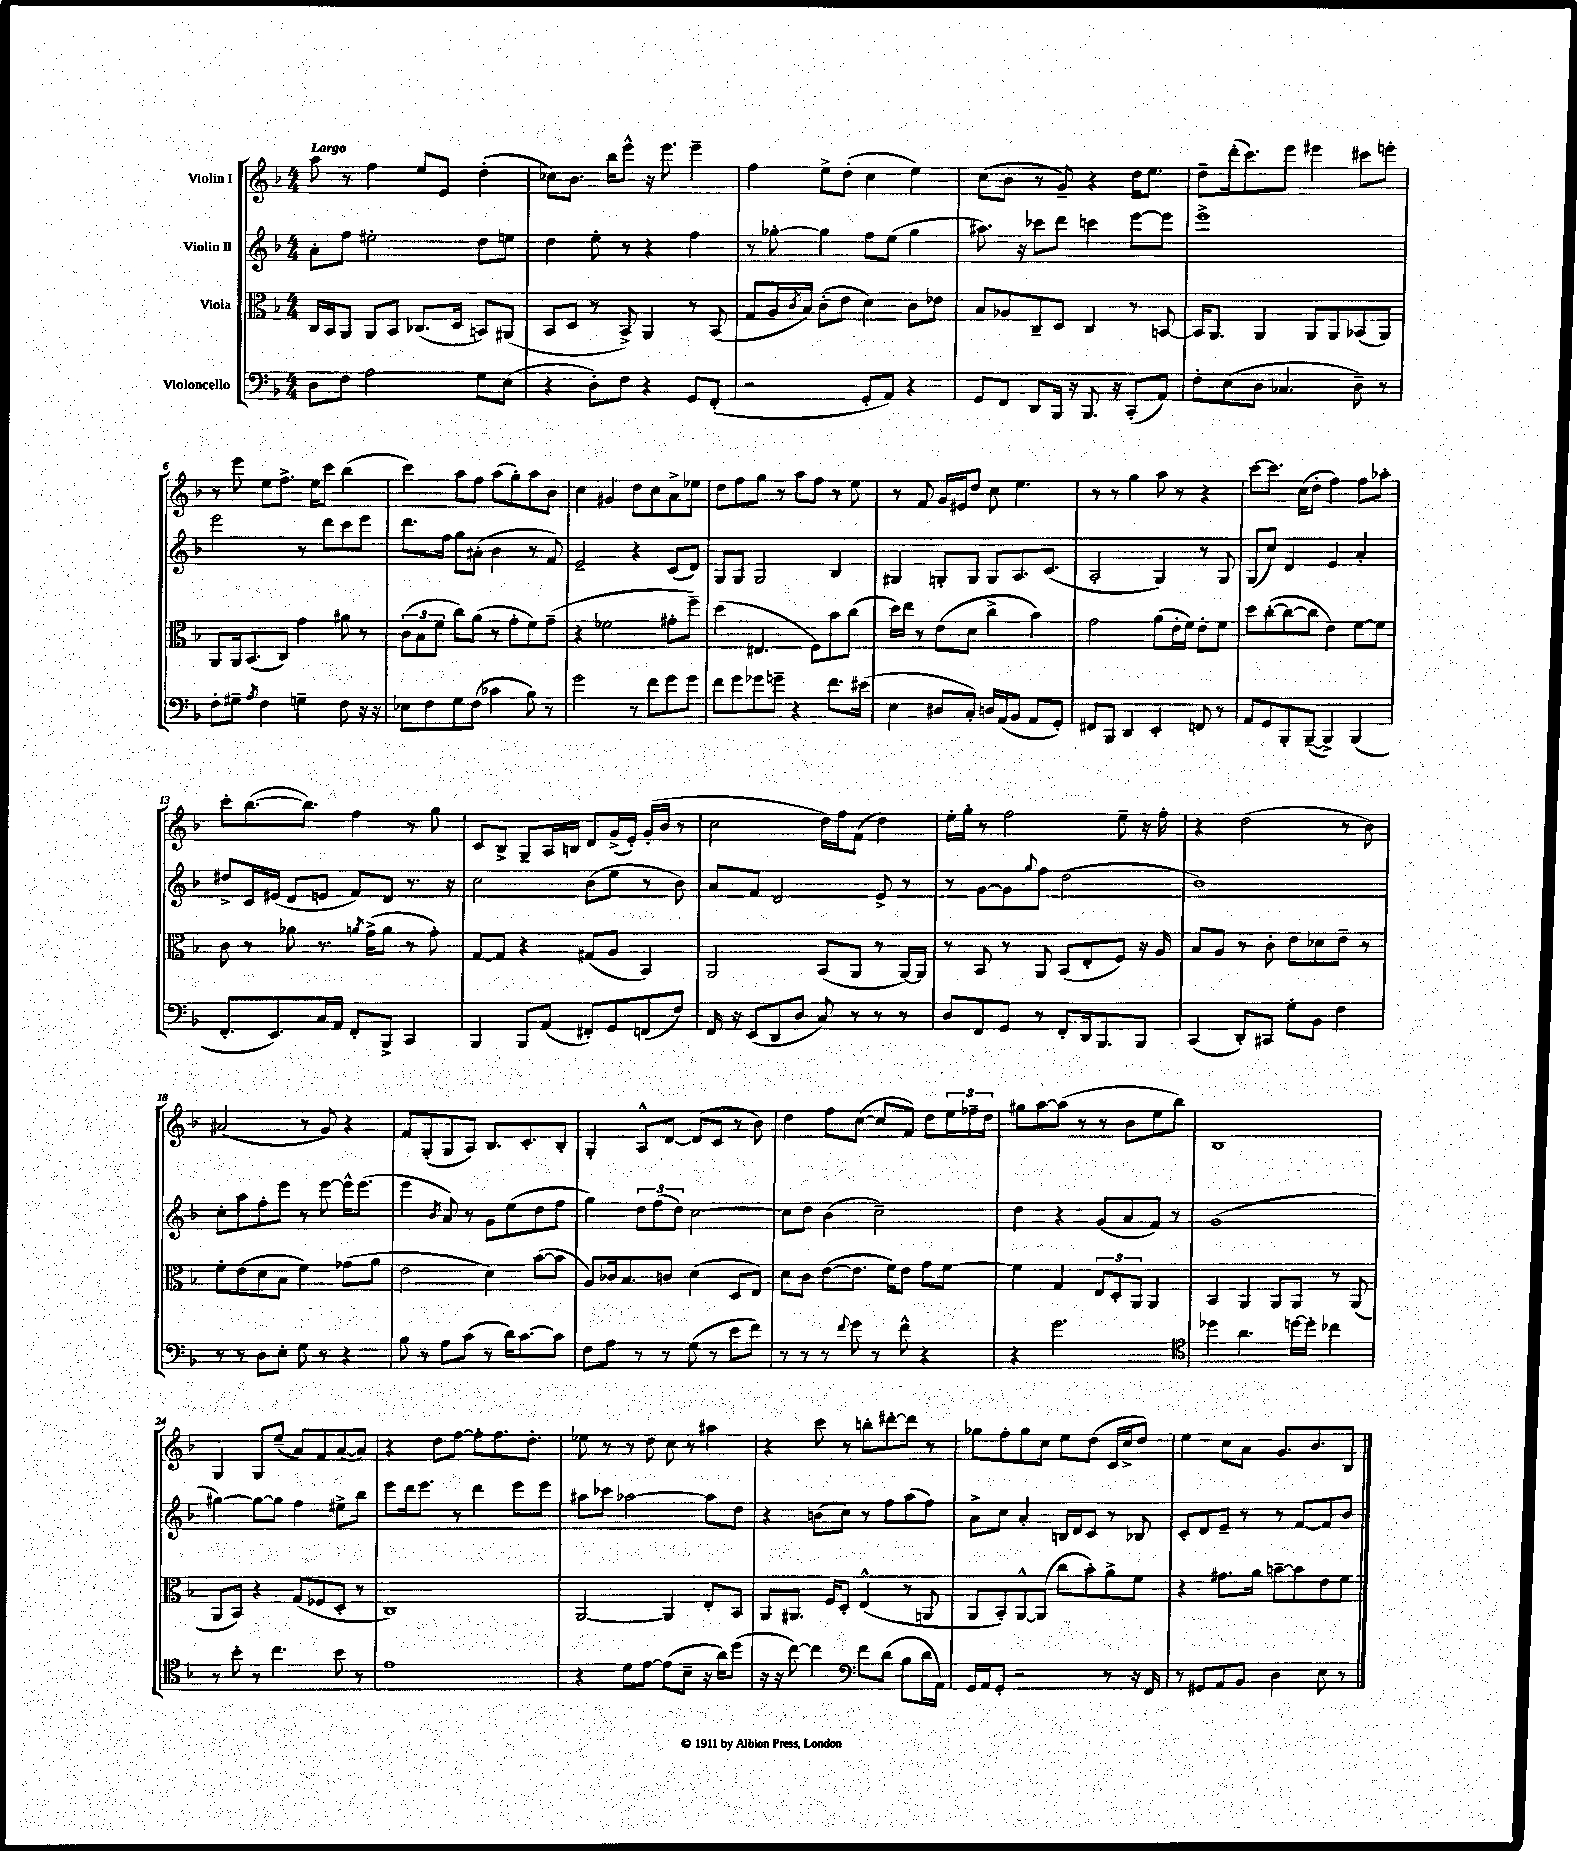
<<
\new StaffGroup <<
\new Staff = "s0" \with { instrumentName = "Violin I" } {
    \clef treble \key f \major \numericTimeSignature \time 4/4 \tempo "Largo"
    a''8 r8 f''4 e''8 e'8 d''4-.( |
    ces''8) bes'8. bes''16 e'''8-^ r16 e'''8. e'''4-- |
    f''4 e''8-> d''8-.( c''4 e''4) |
    c''8( bes'8 r8 g'8--) r4 d''16 e''8. |
    d''8-- d'''16-.( c'''8.) e'''8 eis'''4 cis'''8 e'''8-. |
    r8 e'''8 e''8 f''8.-> e''16 c'''8 bes''4( |
    c'''4) a''8 f''8 a''8( g''8-.) a''8 bes'8 |
    c''4 gis'4 d''8 c''8 a'8-> ees''8 |
    d''8 f''8 g''8 r8 a''8 f''8 r8 e''8 |
    r8 f'8 g'16 eis'16 d''8 c''8 e''4. |
    r8 r8 g''4 a''8 r8 r4 |
    c'''8~ c'''8. c''16( d''8-. f''4) f''8 aes''8-. |
    c'''8-. bes''8.~( bes''8.) f''4 r8 g''8 |
    c'8 bes8-> g8-- a16 b16 d'8 g'16->( e'16-.) g'16-.( bes'16 r8 |
    c''2 d''16) f''16 f'8( d''4) |
    e''16-. g''16-. r8 f''2 e''8-- r16 f''16-. |
    r4 d''2( r8 bes'8) |
    ais'2( r8 g'8) r4 |
    f'8 g8-.( g8 a8) bes8. c'8.-. bes8-. |
    g4-. a8-^ d'8~ d'8( c'8 r8 bes'8) |
    d''4 f''8 c''8~( c''8 f'8) d''8 \tuplet 3/2 { e''16 fes''16-- d''16 } |
    gis''8 a''8~ a''8( r8 r8 bes'8 e''8 bes''8) |
    bes1 |
    g4 g8 e''8--( a'8) f'8 a'8~( a'8) |
    r4 d''8 f''8~ f''8-. f''8. d''8.-. |
    ees''8 r8 r8 d''8 c''8 r8 ais''4 |
    r4 c'''8 r8 b''8-. dis'''8~-. dis'''8 r8 |
    ges''8 f''8-. ges''8 c''8 e''8 d''8( c'16 c''16-> d''8) |
    e''4 c''8 a'8 g'8. bes'8. bes8 \bar "|." |
}
\new Staff = "s1" \with { instrumentName = "Violin II" } {
    \clef treble \key f \major \numericTimeSignature \time 4/4
    a'8-. f''8 eis''2-. d''8 e''8 |
    d''4 e''8-. r8 r4 f''4 |
    r8 ges''8~-. ges''4 f''8 e''8( ges''4 |
    ais''8.) r16 ces'''8 d'''8 c'''4 e'''8~ e'''8 |
    e'''1-> |
    e'''2 r8 d'''8 c'''8 e'''8 |
    d'''8. f''16 g''8 ais'8-.( bes'4 r8 f'8) |
    e'2-- r4 c'8( d'8) |
    g8 g8 g2 bes4 |
    gis4 g8-. g8 g8 a8. c'8.( |
    a2-. g4) r8 g8 |
    g8( c''8) d'4 e'4 a'4-. |
    dis''8-> c'16 eis'16( d'8 e'8 f'8) d'8 r8. r16 |
    c''2 bes'8( e''8 r8 bes'8) |
    a'8 f'8 d'2 e'8-> r8 |
    r8 g'8~ g'8 \appoggiatura { g''8 } f''8 d''2( |
    bes'1) |
    c''8-. a''8 f''8-. e'''8 r8 e'''8~ e'''16-^ e'''8.( |
    e'''4 \acciaccatura { bes'8 } a'8) r8 g'8 e''8( d''8 f''8 |
    g''4) \tuplet 3/2 { d''8 f''8( d''8) } c''2~ |
    c''8 d''8 bes'4( c''2--) |
    d''4 r4 g'8( a'8 f'8) r8 |
    g'1( |
    gis''4~) gis''8~ gis''8 f''4 eis''8-> bes''8 |
    e'''8 d'''16 e'''8. r8 d'''4 e'''8 e'''8 |
    ais''8 ces'''8 aes''2~ aes''8 d''8 |
    r4 b'8( c''8) r8 f''8 a''8( f''8) |
    a'8-> c''8 a'4-. b16 d'16 c'8 r8 bes8 |
    c'8-. d'8 e'8-- r8 r8 f'8~ f'8 bes'8 \bar "|." |
}
\new Staff = "s2" \with { instrumentName = "Viola" } {
    \clef alto \key f \major \numericTimeSignature \time 4/4
    c16 bes,16 a,8 a,8 bes,8 ces8.( d16 b,8) ais,8( |
    bes,8 d8 r8 bes,8->) a,4 r8 bes,8( |
    g8 a16 \acciaccatura { c'8 } bes16) c'8-.( e'8 d'4) c'8 ees'8 |
    bes8 aes8 c8-- d8 c4 r8 b,8~ |
    b,16 a,8. a,4 a,8 a,8 bes,8( a,8) |
    a,8 a,16 bes,8.( c8) g'4 ais'8 r8 |
    \tuplet 3/2 { c'8( bes8 f'8 } c''8) a'8( r8 g'8-. f'8) g'8--( |
    r4 fes'2 gis'8-. f''8--) |
    d''4( eis4. f8) bes'8 c''8( |
    d''16) e''16 r8 e'8( d'8 c''4-> bes'4) |
    g'2 a'8( e'16-. f'16) e'8-. f'8 |
    d''8 c''8~-.( c''8~ c''8 e'4) f'8~ f'8 |
    c'8 r8 aes'8 r8. \acciaccatura { a'8 } g'16->( a'8 r8 g'8-.) |
    g8~ g8 r4 gis8( a8 bes,4) |
    a,2 bes,8( a,8 r8 a,16~) a,16 |
    r8 bes,8 r8 a,8 bes,8( e8-. f8) r16 a16 |
    bes8 a8 r8 c'8-. e'8 des'8 e'8-- r8 |
    f'8-. e'8( d'8 bes8 f'4) ges'8( a'8 |
    e'2 d'4) bes'8~( bes'8 |
    a8) ces'16 bes8. c'8 d'4( d8 e8) |
    d'8 c'8 e'8~( e'8. f'16) e'8 g'8 f'8~ |
    f'4 g4 \tuplet 3/2 { e8 d8-. a,8 } a,4 |
    bes,4 a,4 a,8 a,8 r8 a,8( |
    a,8 bes,8) r4 g8( fes8 d8-. r8 |
    c1) |
    a,2~ a,4 e8-. bes,8 |
    a,8 ais,8. f16 d8-. e4-^( r8 a,8 |
    a,8 bes,8-.) a,8~-^ a,8( c''8 bes'8-.) a'8-> f'8 |
    r4 gis'8. a'16 b'8~-- b'8 e'8 f'8 \bar "|." |
}
\new Staff = "s3" \with { instrumentName = "Violoncello" } {
    \clef bass \key f \major \numericTimeSignature \time 4/4
    d8 f8 a2 g8 e8( |
    r4 d8-.) f8 r4 g,8 f,8-.( |
    r2 g,8-. a,8) r4 |
    g,8 f,8 d,8 bes,,16 r16 bes,,8. r16 c,8-.( a,8) |
    f8-. e8( d8 ces4. d8--) r8 |
    f8-. gis8-- \acciaccatura { a8 } f4 g4-- f8 r16 r16 |
    ees8 f8 g8 f8( ces'4 bes8) r8 |
    g'2 r8 f'8 g'8 g'8 |
    f'8 g'8 ges'8 g'8-- r4 f'8. eis'16( |
    e4 dis8 c8-.) d16 a,16( bes,8 a,8 g,8-.) |
    fis,8 bes,,8 d,4 e,4-. f,8 r8 |
    a,8 g,8 bes,,8-. bes,,8~--( bes,,4->) bes,,4( |
    f,8.-. e,8.) c16 a,16 f,8-. bes,,8-> c,4 |
    bes,,4 bes,,8 a,8( fis,8-.) g,8 f,8( f8) |
    f,16 r16 e,8( d,8 d8 c8) r8 r8 r8 |
    d8 f,8 g,8 r8 f,8-. d,16 bes,,8. bes,,8 |
    c,4( d,8-.) cis,8 g8-. bes,8 f4 |
    r8 r8 d8 e8-. g8 r8 r4 |
    bes8 r8 a8 c'8( r8 d'16) c'8.~ c'8 |
    f8 a8 r8 r8 g8( r8 e'8 f'8) |
    r8 r8 r8 \appoggiatura { f'8 } g'8 r8 f'8-^ r4 |
    r4 g'2. |
    \clef tenor des''4 a'4. d''16~ d''16-. ces''4 |
    r8 bes'8-. r8 c''4. bes'8 r8 |
    e'1 |
    r4 d'8 e'8~ e'8( bes8-- r16 a'16) d''8( |
    r16 r16 c''8~) c''4 \clef bass f'8 d'8( bes8 d'16 a,16) |
    g,16 a,16 g,8-. r2 r8 r16 f,16 |
    r8 gis,8 a,8 bes,8 d4 e8 r8 \bar "|." |
}
>>
>>
